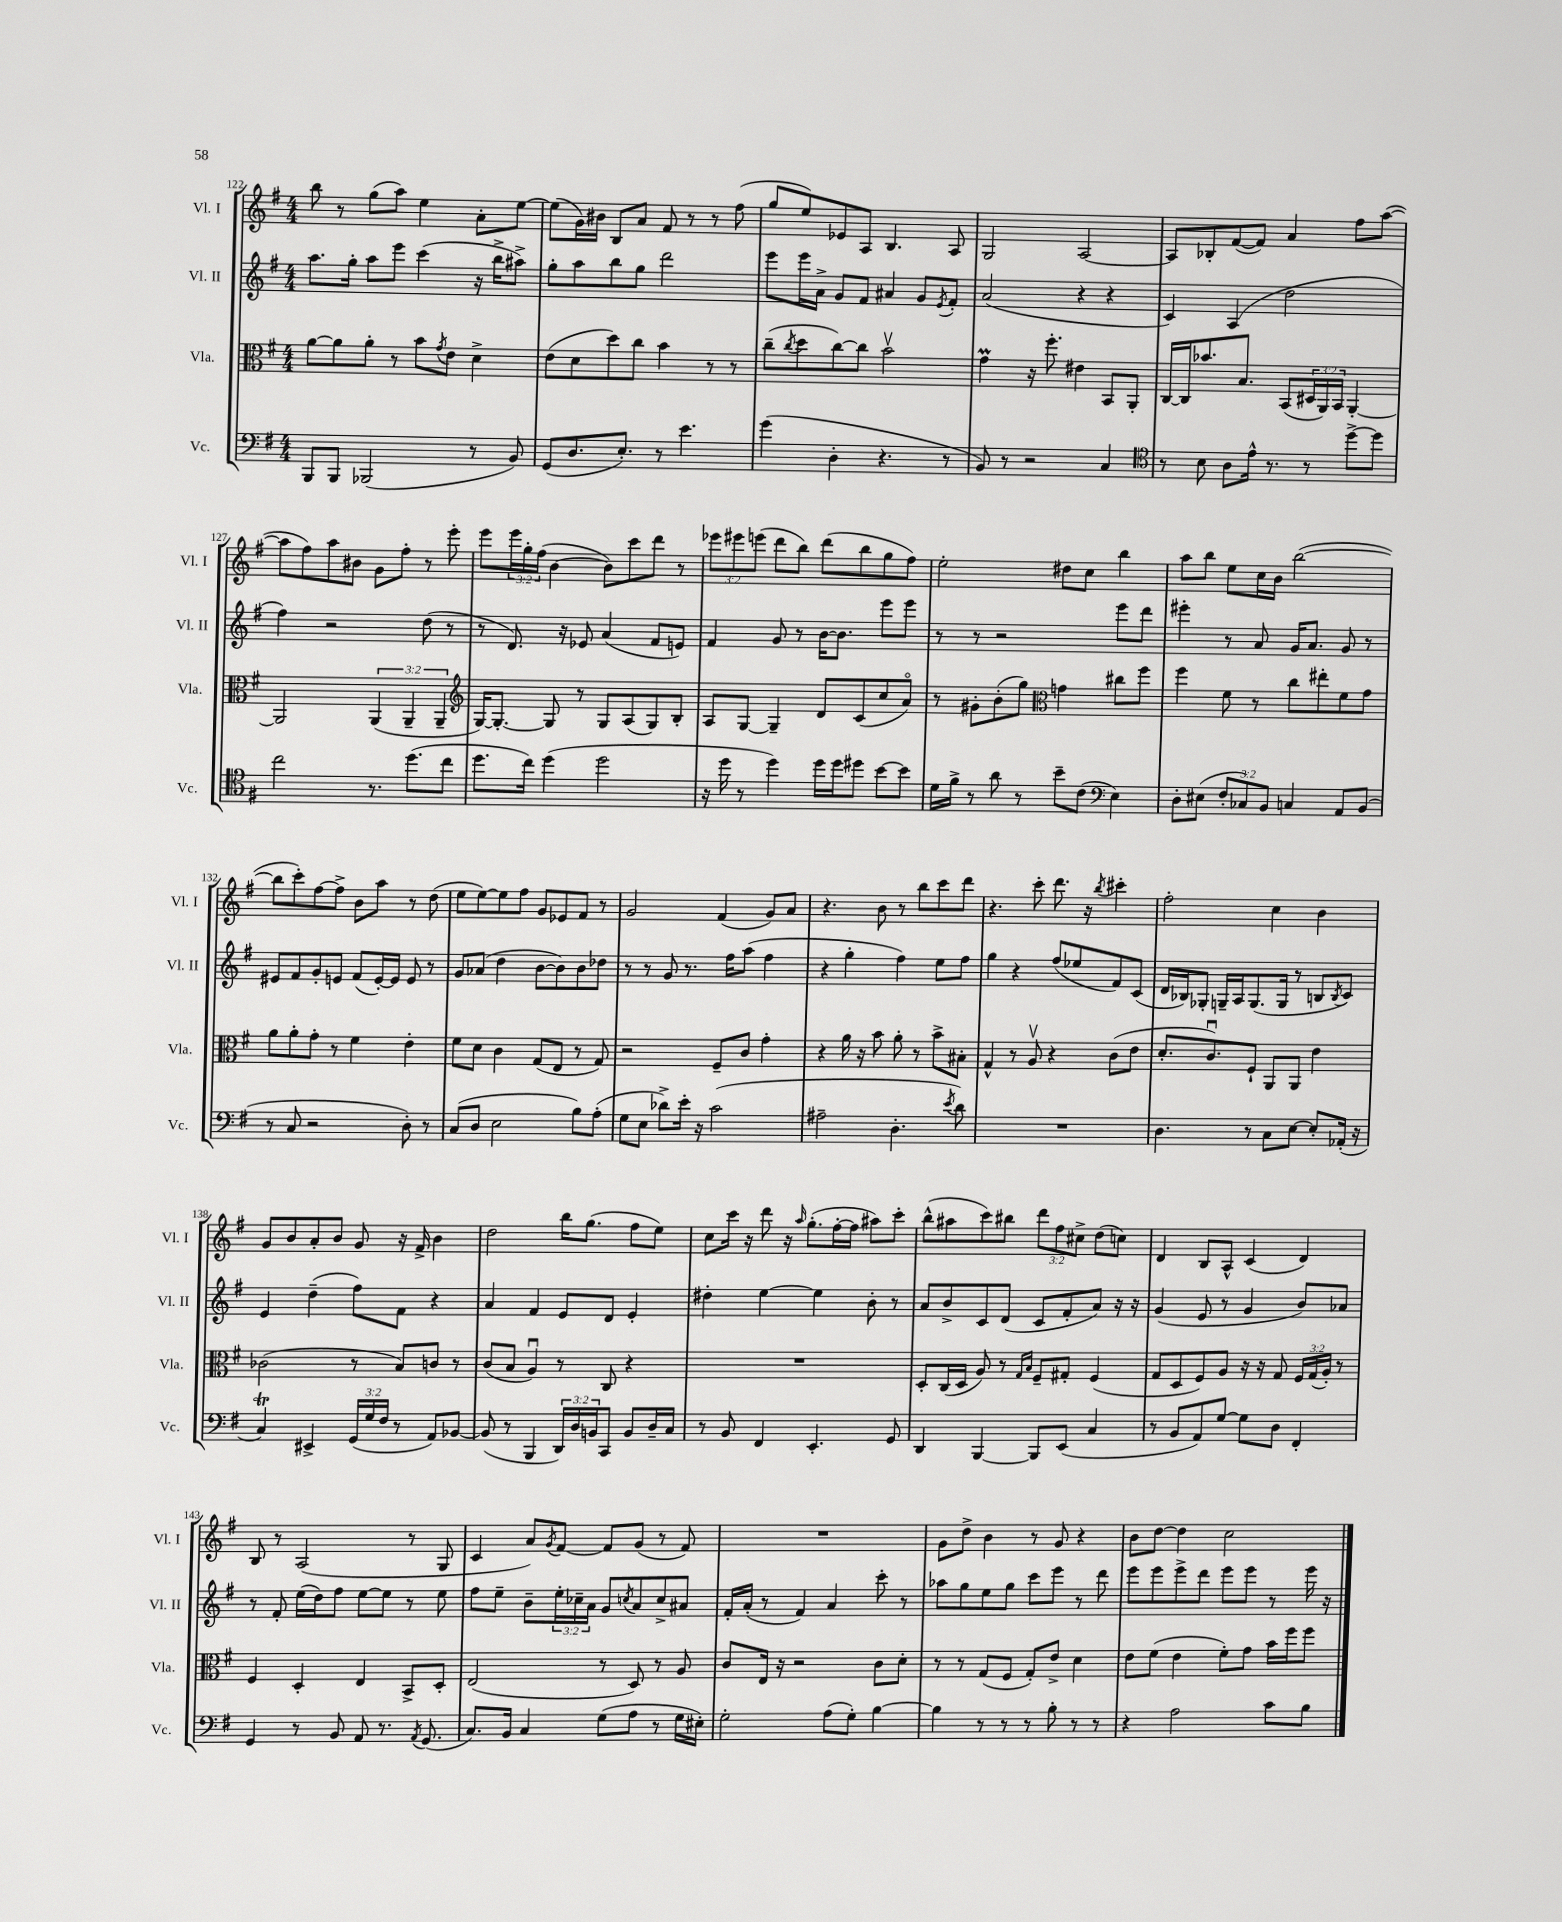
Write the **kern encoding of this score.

**kern	**kern	**kern	**kern
*staff4	*staff3	*staff2	*staff1
*clefF4	*clefC3	*clefG2	*clefG2
*k[f#]	*k[f#]	*k[f#]	*k[f#]
*M4/4	*M4/4	*M4/4	*M4/4
8BBB	[8a	8.aa	8bb
8BBB	8a]	.	8r
.	.	16gg'	.
(2BBB-	8a'	8aa	(8gg
.	8r	8eee	8aa)
.	8b	(4ccc	4ee
.	8qg	.	.
.	8e	.	.
8r	4d^	16r	8a'
.	.	16bb^	.
8BB)	.	8aa#^)	[8ee
=	=	=	=
(8GG	(8e	8gg'	(8ee]
8.D	8d	8aa	16g)
.	.	.	16b#
.	8dd)	8bb	8B
8.E')	.	.	.
.	8cc	8gg	8a
8r	4b	2ddd	8f#
4.e	.	.	8r
.	8r	.	8r
.	8r	.	(8ff#
=	=	=	=
(4g	(8cc~	8eee	8gg
.	8qcc	.	.
.	8dd	16eee	8ee)
.	.	16a^	.
4D'	[8cc)	8g	8e-
.	8cc]	8f#	8A
4.r	2bv	4a#	4.B
.	.	8g	.
.	.	8qe	.
8r	.	8f#'	8A
=	=	=	=
8BB)	4g	(2a	2G
8r	.	.	.
2r	16r	.	.
.	8.ff#'	.	.
.	4e#	4r	[2A
4C	8BB	4r	.
.	8AA'	.	.
=	=	=	=
*clefC4	*	*	*
8r	[16C	4c)	8A]
.	16C]	.	.
8B	8.b-	.	8B-'
8A	.	(4A	([8f#
.	8.B	.	.
16e^^	.	.	8f#])
8.r	.	.	.
.	(8BB	2dd	4a
8r	24D#	.	.
.	24AA)	.	.
.	24BB	.	.
[8dd^	[4AA'	.	8ff#
8dd]	.	.	([8aa
=	=	=	=
2cc	2AA]	4ff#)	8aa]
.	.	.	8ff#)
.	.	2r	8aa
.	.	.	8b#
8.r	(6AA	.	8g
.	.	.	8ff#'
.	6AA~	.	.
(8.dd	.	.	.
.	.	(8dd	8r
.	6AA~	.	.
8cc	.	8r	8eee'
=	=	=	=
*	*clefG2	*	*
8.dd	[16G)	8r	8eee
.	8.G'_	.	.
.	.	8.d)	24eee
.	.	.	24gg'
16cc)	.	.	.
.	.	.	(24ff#
(4dd	8G]	.	[4b
.	.	16r	.
.	8r	8e-	.
2dd	8G	(4a	8b])
.	(8A	.	8ccc
.	8G)	8f#	8ddd
.	8B'	8e)	8r
=	=	=	=
16r	8A	4f#	12eee-
16dd	.	.	.
.	.	.	12eee#
8r	[8G	.	.
.	.	.	(12eee
4dd)	4G~]	8g	8ddd
.	.	8r	8bb)
16dd	8d	[16b	(8ddd
16dd	.	8.b]	.
8dd#	(8c	.	8bb
[8b	8cc	8eee	8gg
8b]	8ao)	8eee	8ff#)
=	=	=	=
16d	8r	8r	2ee'
16f#^	.	.	.
8r	8g#'	8r	.
8a	(8b'	2r	.
8r	8gg)	.	.
*	*clefC3	*	*
8b~	4g	.	8dd#
(8c	.	.	8cc
*clefF4	*	*	*
4E)	8cc#	8eee	4bb
.	8ff#	8ddd	.
=	=	=	=
8D'	4ff#	4eee#'	8aa
(8E#	.	.	8bb
12F#'	8f#	8r	8ee
12C-)	.	.	.
.	8r	8a	16cc
12BB	.	.	.
.	.	.	16b
4C	8cc	16g	([2bb
.	.	8.a	.
.	8ee#'	.	.
8AA	8f#	8g	.
(8BB	8g	8r	.
=	=	=	=
8r	8a	8e#	8bb]
8C	8a'	8f#	8ccc')
2r	8g'	8g'	[8ff#
.	8r	8e	8ff#^]
.	4f#	(8f#	8b
.	.	[16e')	8aa
.	.	16e]	.
8D')	4e'	8e	8r
8r	.	8r	(8dd
=	=	=	=
(8C	8f#	8g	8ee
8D	8d	(8a-	[8ee)
2E	4c	4dd	8ee]
.	.	.	8ff#
.	(8G	[8b	8g
.	8E	8b])	8e-
8B)	8r	8b	8f#
(8A'	8G)	8dd-	8r
=	=	=	=
8G	2r	8r	2g
8E	.	8r	.
8d-^)	.	8g	.
16e'	.	8.r	.
16r	.	.	.
(2c	8F#~	.	(4f#
.	.	16ff#	.
.	8c	(8aa	.
.	4g'	4ff#	8g)
.	.	.	8a
=	=	=	=
2A#~	4r	4r	4.r
.	16a	4gg'	.
.	16r	.	.
.	8b	.	8b
4.D'	8a'	4ff#)	8r
.	8r	.	8bb
.	8b^	8ee	8ccc
8qe	.	.	.
8d)	8B#'	8ff#	8ddd
=	=	=	=
1r	4G^^	4gg	4.r
.	8r	4r	.
.	8Av	.	8ccc'
.	4r	(8ff#	8.ddd
.	.	8ee-	.
.	.	.	16r
.	.	.	8qbb
.	(8c	8f#)	4ccc#'
.	8e	(8c	.
=	=	=	=
4.D	8.d'	16d	2ff#'
.	.	16B-)	.
.	.	8G-'	.
.	8.cu)	.	.
.	.	16G~	.
.	.	16A	.
8r	8F#`	(8.G	.
8C	8AA	.	4cc
.	.	16G	.
[8E	8AA	8r	.
8E']	4e	8B	4b
.	.	8qB	.
(16AA-'	.	8c)	.
16r	.	.	.
=	=	=	=
4C)	(2c-	4e	8g
.	.	.	8b
4EE#^	.	(4dd~	8a'
.	.	.	8b
(24GG	8r	8ff#)	8g
24G	.	.	.
24F#	.	.	.
8r	8B)	8f#	16r
.	.	.	16f#^
8AA)	8c	4r	4b
[8BB-	8r	.	.
=	=	=	=
(8BB-]	(8c	4a	2dd
8r	8B	.	.
4BBB	4Au)	4f#	.
24DD)	8r	8e	16bb
24D	.	.	.
.	.	.	(8.gg
24BB	.	.	.
8CC	8C	8d	.
8BB	4r	4e'	8ff#
16D~	.	.	8ee)
16C	.	.	.
=	=	=	=
8r	1r	4dd#'	8cc
8BB	.	.	16ccc
.	.	.	16r
4FF#	.	[4ee	8ddd
.	.	.	16r
.	.	.	16qqaa
.	.	.	(8.gg'
4.EE'	.	4ee]	.
.	.	.	[16ff#'
.	.	.	16ff#]
.	.	8b'	8aa#)
8GG	.	8r	8ccc'
=	=	=	=
4DD	8D'	8a	(8bb^^
.	(16C	8b^	8aa#
.	16D	.	.
[4BBB	8A)	8c	8ccc)
.	8r	(8d	8bb#
.	16qqG	.	.
.	16qqB	.	.
8BBB]	8F#~	8c	12ddd
.	.	.	12ff#
(8EE	8G#'	8f#'	.
.	.	.	12cc#^
4C	(4F#	8a)	(8dd
.	.	16r	8cc)
.	.	16r	.
=	=	=	=
8r	8G	(4g	4d
8BB	8D	.	.
8AA)	8F#)	8e	8B
[8G	8A	8r	8A^^
8G]	16r	4g	(4c
.	16r	.	.
8D	8G	.	.
4FF#'	24F#	8b)	4d)
.	(24G	.	.
.	24A')	.	.
.	8r	8a-	.
=	=	=	=
4GG	4F#	8r	8B
.	.	8f#'	8r
8r	4D'	(16ee	(2A
.	.	16dd)	.
8BB	.	8ff#	.
8AA	4E	[8ee	.
8.r	.	8ee]	.
.	8BB^	8r	8r
8qAA	.	.	.
(8.GG	.	.	.
.	8D'	8ee	8G
=	=	=	=
8.C)	(2E	8ff#	4c
.	.	8ee~	.
16BB	.	.	.
4C	.	8b~	8a)
.	.	.	8qg
.	.	24ee'	[8f#
.	.	24cc-~	.
.	.	24a	.
(8G	8r	8g	8f#]
.	.	8qcc	.
8A	8D)	8a	(8g
8r	8r	8cc^	8r
16G	8A	8a#	8f#)
16E#')	.	.	.
=	=	=	=
2G'	8c	16f#'	1r
.	.	(16a'	.
.	16E	8r	.
.	16r	.	.
.	2r	4f#)	.
(8A	.	4a	.
8G')	.	.	.
[4B	8c	8ccc'	.
.	8d'	8r	.
=	=	=	=
4B]	8r	8aa-	8g
.	8r	8gg	8dd^
8r	(8G	8ee	4b
8r	8F#	8gg	.
8r	8G')	8ccc	8r
8B'	8e^	8eee	8g
8r	4d	8r	4r
8r	.	8ddd	.
=	=	=	=
4r	8e	8eee	8b
.	(8f#	8eee	[8dd
2A	4e	8eee^	4dd]
.	.	8ddd	.
.	8f#')	8eee	2cc
.	8g	8eee	.
8c	16b	8r	.
.	16ff#	.	.
8B	8ff#	16eee	.
.	.	16r	.
==	==	==	==
*-	*-	*-	*-
